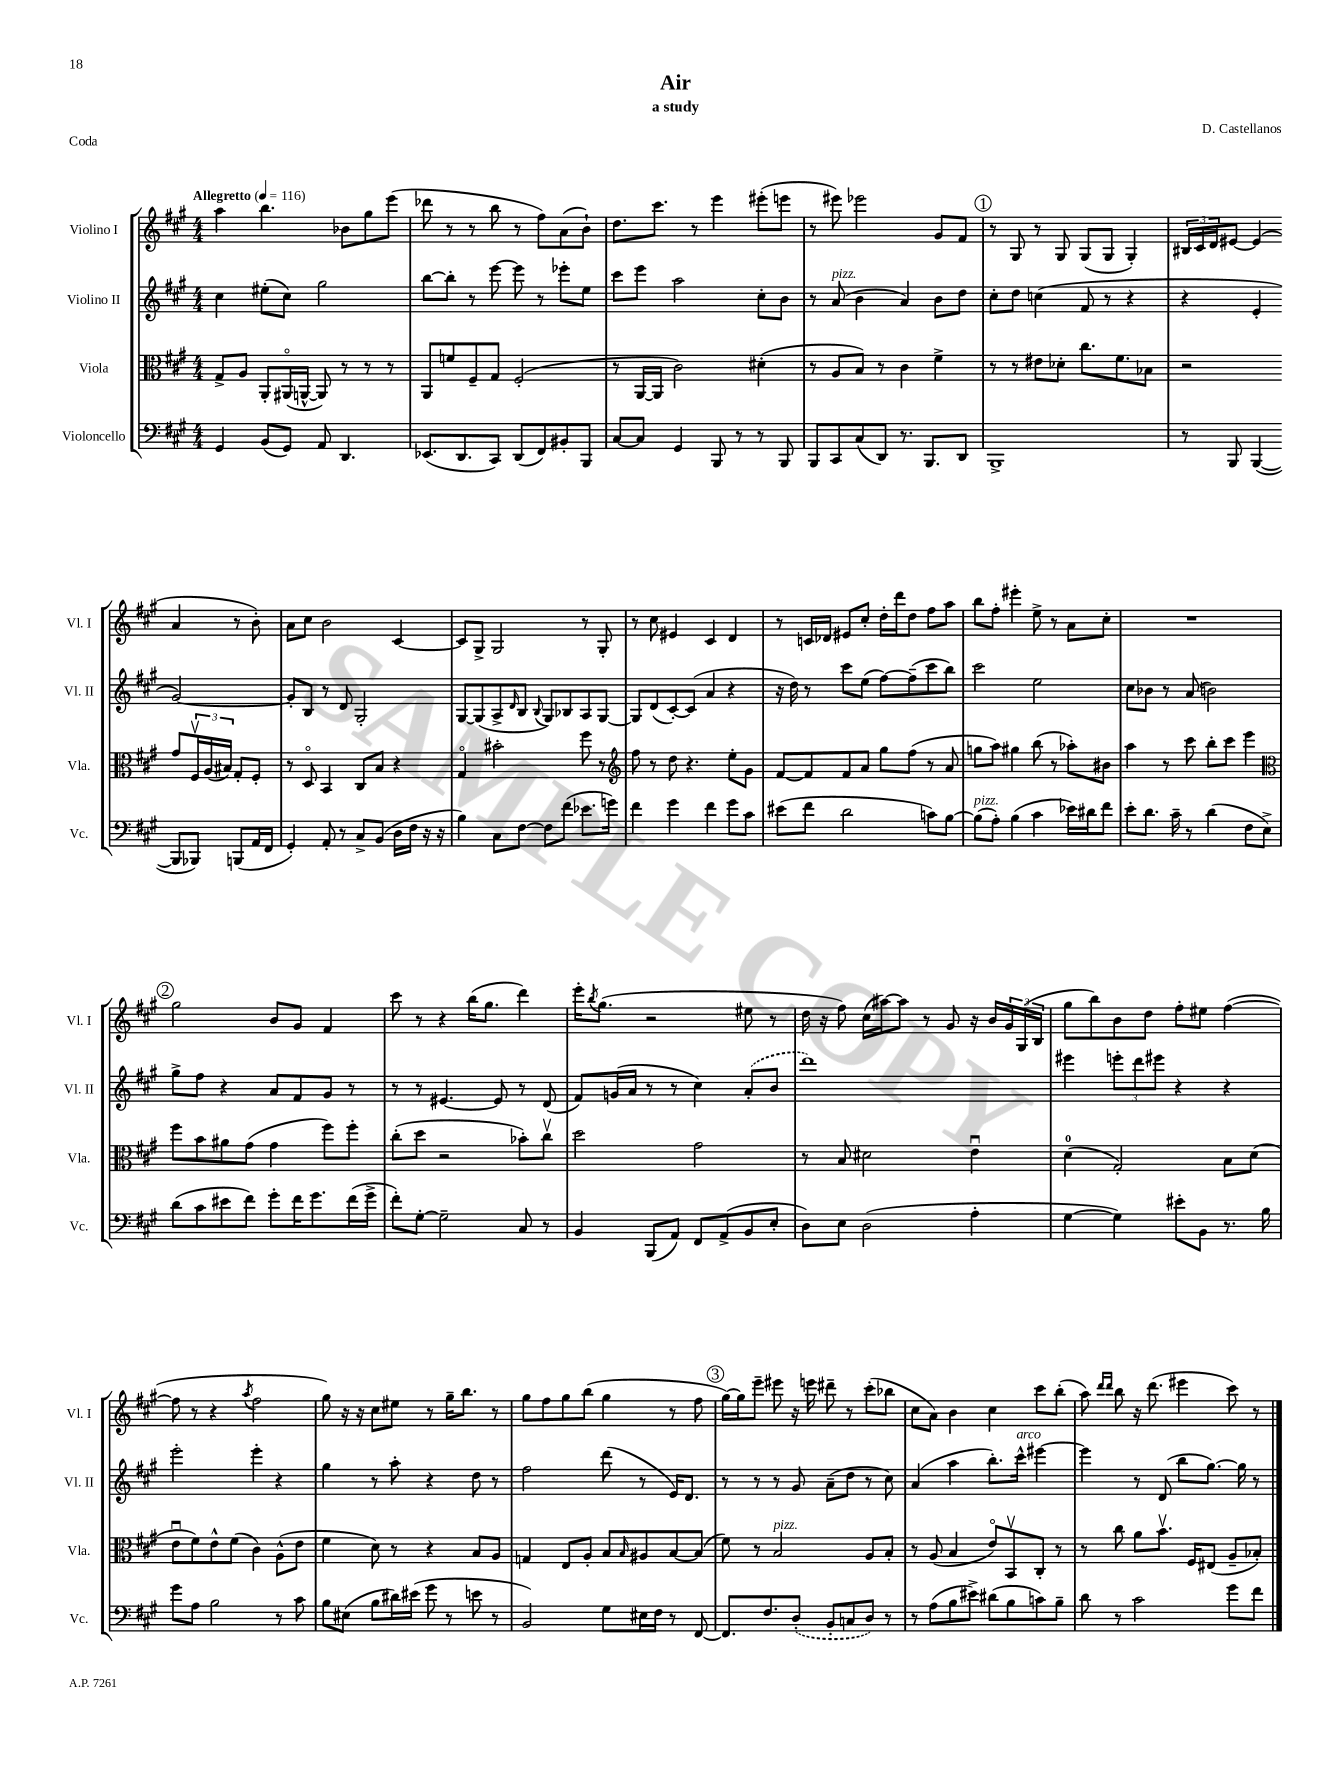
\header { title = "Air" composer = "D. Castellanos" subtitle = "a study" piece = "Coda" }
<<
\new StaffGroup <<
\new Staff = "s0" \with { instrumentName = "Violino I" shortInstrumentName = "Vl. I" } {
    \clef treble \key a \major \numericTimeSignature \time 4/4 \tempo "Allegretto" 4 = 116
    a''4 b''4. bes'8 gis''8 e'''8( |
    des'''8 r8 r8 b''8 r8 fis''8) a'8( b'8-!) |
    d''8. cis'''8. r8 e'''4 eis'''8-.( e'''8 |
    r8 eis'''8) ees'''2 gis'8 fis'8 |
    \mark \markup { \circle "1" } r8 gis8 r8 gis8 gis8( gis8 gis4-.) |
    \tuplet 3/2 { bis16 cis'16 d'16 } eis'8~ eis'4( a'4 r8 b'8-.) |
    a'8 cis''8 b'2 cis'4~ |
    cis'8 gis8-> gis2 r8 gis8-. |
    r8 cis''8 eis'4 cis'4 d'4 |
    r8 c'16 des'16 eis'8 cis''8-. d''16-. d'''16 d''8 fis''8 a''8 |
    b''8 fis''8-. eis'''4-. e''8-> r8 a'8 cis''8-. |
    R1 |
    \mark \markup { \circle "2" } gis''2 b'8 gis'8 fis'4 |
    cis'''8 r8 r4 b''16( gis''8. d'''4) |
    e'''16-. \acciaccatura { b''8 } gis''8.( r2 eis''8 r8 |
    d''16 r16 fis''8) cis''16( ais''16~) ais''8 r8 gis'8 r16 b'16 \tuplet 3/2 { gis'16 gis16( b16 } |
    gis''8 b''8) b'8 d''8 fis''8-. eis''8 fis''4~( |
    fis''8 r8 r4 \acciaccatura { a''8 } fis''2 |
    gis''8) r16 r16 cis''8 eis''8 r8 gis''16-- b''8. r8 |
    gis''8 fis''8 gis''8 b''8( gis''4 r8 fis''8 |
    \mark \markup { \circle "3" } gis''16~) gis''16 e'''8-- eis'''8 r16 e'''16 dis'''8-- r8 cis'''8-.( bes''8 |
    cis''8 a'8) b'4 cis''4 cis'''8 b''8-.( |
    a''8) \grace { d'''16 d'''16 } b''8 r16 d'''8.( eis'''4 cis'''8) r8 \bar "|." |
}
\new Staff = "s1" \with { instrumentName = "Violino II" shortInstrumentName = "Vl. II" } {
    \clef treble \key a \major \numericTimeSignature \time 4/4
    cis''4 eis''8-.( cis''8) gis''2 |
    b''8~ b''8-. r8 e'''8~ e'''8 r8 ees'''8-. e''8 |
    cis'''8 e'''8 a''2 cis''8-. b'8 |
    r8 a'8^\markup { \italic "pizz." }( b'4 a'4) b'8 d''8 |
    \mark \markup { \circle "1" } cis''8-. d''8 c''4( fis'8 r8 r4 |
    r4 e'4-. gis'2~) |
    gis'8-. b8 r8 d'8 gis2-. |
    gis8~ gis8( a8-> \grace { d'16 } b8 \appoggiatura { b8 } gis8) bes8 a8 gis8~ |
    gis8 d'8( cis'8~-.) cis'8( a'4 r4 |
    r16 d''16) r8 cis'''8 e''8( fis''8~) fis''8--( cis'''8 b''8) |
    cis'''2 e''2 |
    cis''8 bes'8 r8 a'8( b'2) |
    \mark \markup { \circle "2" } gis''8-> fis''8 r4 a'8 fis'8 gis'8 r8 |
    r8 r8 eis'4.~ eis'8 r8 d'8( |
    fis'8) g'16( a'16 r8 r8 cis''4) \once \slurDashed a'8-.( b'8 |
    d'''1) |
    eis'''4 \tuplet 3/2 { e'''8-. d'''8 eis'''8 } r4 r4 |
    e'''2-. e'''4-. r4 |
    gis''4 r8 a''8-. r4 d''8 r8 |
    fis''2 d'''8( r8 e'16) d'8. |
    \mark \markup { \circle "3" } r8 r8 r8 gis'8 a'8--( d''8 r8 cis''8) |
    a'4( a''4 b''8.-.) cis'''16-^^\markup { \italic "arco" } eis'''4~ |
    eis'''4 r8 d'8( b''8 gis''8.~) gis''16 r8 \bar "|." |
}
\new Staff = "s2" \with { instrumentName = "Viola" shortInstrumentName = "Vla." } {
    \clef alto \key a \major \numericTimeSignature \time 4/4
    gis8-> a8 a,8-. ais,16\flageolet( a,16~-^ a,8) r8 r8 r8 |
    a,8 f'8 fis8-- gis8 fis2-.( |
    r8 a,16~ a,16 cis'2) dis'4-.( |
    r8 a8 b8) r8 cis'4 fis'4-> |
    \mark \markup { \circle "1" } r8 r8 eis'8 des'8-. cis''8. fis'8. bes8 |
    r2 gis'8 \tuplet 3/2 { fis16\upbow a16( bis16) } gis8-. fis8-. |
    r8 d8\flageolet b,4 cis8 b8 r4 |
    gis4\flageolet bis'2-. fis''8 r8 |
    \clef treble fis''8 r8 d''8 r4. e''8-. gis'8 |
    fis'8~ fis'8 fis'8 a'8 gis''8 fis''8( r8 a'8 |
    g''8 a''8) gis''4 b''8( r8 aes''8-.) bis'8 |
    a''4 r8 cis'''8 b''8-. cis'''8 e'''4 |
    \mark \markup { \circle "2" } \clef alto fis''8 b'8 ais'8 gis'8( gis'4 fis''8) fis''8-. |
    cis''8-.( d''8 r2 bes'8-.) cis''8\upbow |
    d''2 gis'2 |
    r8 b8 dis'2 e'4\downbow |
    d'4-0( gis2-.) b8 d'8( |
    e'8\downbow fis'8) e'8-^ fis'8( cis'4) a8-^( e'8 |
    fis'4 d'8) r8 r4 b8 a8 |
    g4 e8 a8-. b8 \grace { b16 } ais8 b8~ b8( |
    \mark \markup { \circle "3" } fis'8) r8 b2^\markup { \italic "pizz." } a8 b8-. |
    r8 a8( b4 e'8\flageolet) b,8\upbow cis8-. r8 |
    r8 cis''8 a'8 b'8.\upbow fis16 eis8( a8-- bes8-.) \bar "|." |
}
\new Staff = "s3" \with { instrumentName = "Violoncello" shortInstrumentName = "Vc." } {
    \clef bass \key a \major \numericTimeSignature \time 4/4
    gis,4 b,8( gis,8) a,8 d,4. |
    ees,8.( d,8. cis,8) d,8( fis,8) bis,8-. b,,8 |
    cis8~ cis8 gis,4 b,,8 r8 r8 b,,8 |
    b,,8 cis,8 cis8( d,8) r8. b,,8. d,8 |
    \mark \markup { \circle "1" } b,,1-> |
    r8 b,,8 b,,4~( b,,8 bes,,8) b,,8( a,16 fis,16 |
    gis,4-.) a,8-. r8 cis8-> b,8( d16 fis16 r16 r16 |
    b4) cis8 fis8~ fis8 fis'8( ees'8. g'16) |
    fis'4 gis'4 fis'4 gis'8 cis'8 |
    eis'8( fis'8 d'2 c'8) b8~ |
    b8^\markup { \italic "pizz." }( a8-.) b4( cis'4 ees'16) dis'16 fis'8 |
    e'8-. d'8. cis'16-- r8 d'4( fis8 e8->) |
    \mark \markup { \circle "2" } d'8( cis'8 eis'8 fis'8) gis'8-. fis'16 gis'8. fis'16( gis'16-> |
    fis'8-.) gis8~-. gis2-- cis8 r8 |
    b,4 b,,8( a,8) fis,8 a,8->( b,8 e8-. |
    d8) e8 d2( a4-. |
    gis4~ gis4) eis'8-. b,8 r8. b16 |
    gis'8 a8 b2 r8 cis'8 |
    b8 eis8( b8 dis'16) eis'16( gis'8 r8 e'8 r8 |
    b,2) gis8 eis16 fis16 r8 fis,8~ |
    \mark \markup { \circle "3" } fis,8. fis8. \once \slurDashed d8-.( b,8-. c8 d8) r8 |
    r8 a8( b8 eis'8->) dis'8( b8 c'8) b8-- |
    d'8 r8 cis'2 gis'8 fis'8 \bar "|." |
}
>>
>>
\layout { \context { \Score \remove "Bar_number_engraver" } }
